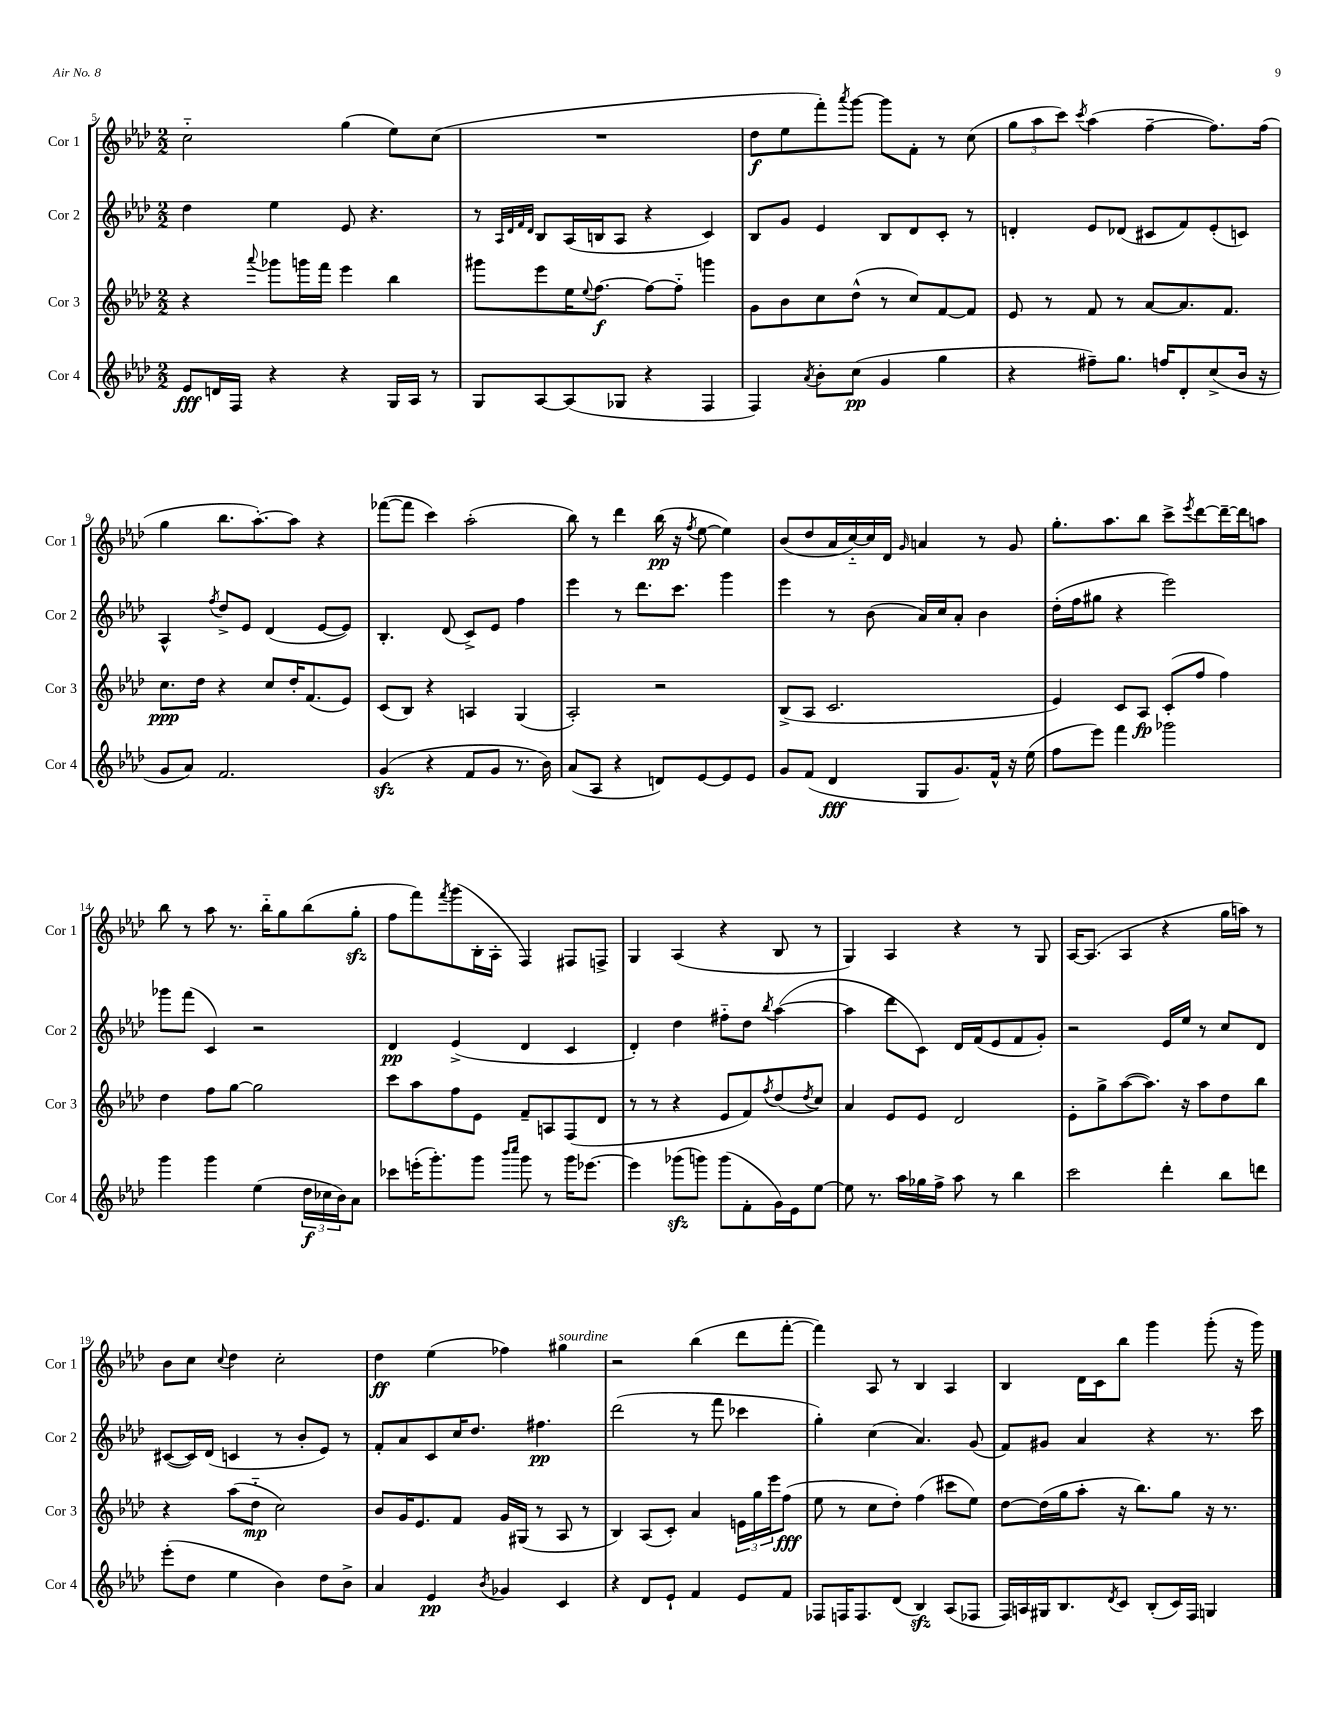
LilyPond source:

<<
\new StaffGroup <<
\new Staff = "s0" \with { instrumentName = "Cor 1" shortInstrumentName = "Cor 1" } {
    \clef treble \key aes \major \numericTimeSignature \time 2/2
    c''2-_ g''4( ees''8) c''8( |
    R1 |
    des''8\f ees''8 f'''8-.) \acciaccatura { aes'''8 } g'''8~ g'''8 f'8-. r8 c''8( |
    \tuplet 3/2 { g''8 aes''8 c'''8) } \acciaccatura { c'''8 } aes''4( f''4~-- f''8.) f''16( |
    g''4 bes''8. aes''8.~-.) aes''8 r4 |
    fes'''8~( fes'''8 c'''4) aes''2-.( |
    bes''8) r8 des'''4 bes''16\pp( r16 \acciaccatura { f''8 } ees''8~ ees''4) |
    bes'8( des''8 aes'16 c''16~-_) c''16 des'16 \grace { g'16 } a'4 r8 g'8 |
    g''8.-. aes''8. bes''8 c'''8-> \acciaccatura { ees'''8 } des'''8~ des'''16~-- des'''16 a''8 |
    bes''8 r8 aes''8 r8. bes''16-_ g''8 bes''8( g''8-.\sfz |
    f''8 f'''8) \acciaccatura { f'''8 } g'''8( bes16-. aes16-. f4) fis8 f8-> |
    g4 aes4( r4 bes8 r8 |
    g4) aes4 r4 r8 g8 |
    aes16~ aes8.( aes4 r4 g''16 a''16) r8 |
    bes'8 c''8 \appoggiatura { c''8 } des''4 c''2-. |
    des''4\ff ees''4( fes''4) gis''4^\markup { \italic "sourdine" } |
    r2 bes''4( des'''8 f'''8~-. |
    f'''4) aes8 r8 bes4 aes4 |
    bes4 des'16 c'16 bes''8 g'''4 g'''8-.( r16 g'''16) \bar "|." |
}
\new Staff = "s1" \with { instrumentName = "Cor 2" shortInstrumentName = "Cor 2" } {
    \clef treble \key aes \major \numericTimeSignature \time 2/2
    des''4 ees''4 ees'8 r4. |
    r8 \grace { aes32 des'32 f'32 des'32 } bes8 aes16( b16 aes8 r4 c'4) |
    bes8 g'8 ees'4 bes8 des'8 c'8-. r8 |
    d'4-. ees'8 des'8( cis'8 f'8) ees'8-.( c'8) |
    aes4-^ \acciaccatura { f''8 } des''8-> ees'8 des'4( ees'8~ ees'8) |
    bes4.-. des'8( c'8->) ees'8 f''4 |
    ees'''4 r8 des'''8. c'''8. g'''4 |
    ees'''4 r8 bes'8( aes'16) c''16 aes'8-. bes'4 |
    des''16-.( f''16 gis''8 r4 ees'''2) |
    ges'''8 f'''8( c'4) r2 |
    des'4\pp ees'4->( des'4 c'4 |
    des'4-.) des''4 fis''8-_ des''8 \acciaccatura { bes''8 } aes''4~( |
    aes''4 des'''8 c'8) des'16 f'16( ees'8 f'8 g'8-.) |
    r2 ees'16 ees''16 r8 c''8 des'8 |
    cis'8~( cis'16) des'16( c'4 r8 bes'8-. ees'8) r8 |
    f'8-. aes'8 c'8 c''16 des''8. fis''4.\pp |
    des'''2( r8 f'''8 ces'''4 |
    g''4-.) c''4( aes'4.) g'8( |
    f'8) gis'8 aes'4 r4 r8. c'''16 \bar "|." |
}
\new Staff = "s2" \with { instrumentName = "Cor 3" shortInstrumentName = "Cor 3" } {
    \clef treble \key aes \major \numericTimeSignature \time 2/2
    r4 \appoggiatura { aes'''8 } ges'''8 g'''16 f'''16 ees'''4 bes''4 |
    gis'''8 ees'''8 ees''16 \appoggiatura { ees''8 } f''8.~\f f''8~ f''8-_ g'''4 |
    g'8 bes'8 c''8 des''8-^( r8 c''8) f'8~ f'8 |
    ees'8 r8 f'8 r8 aes'8~ aes'8. f'8. |
    c''8.\ppp des''16 r4 c''8 des''16-. f'8.( ees'8) |
    c'8( bes8) r4 a4 g4( |
    aes2-.) r2 |
    bes8->( aes8 c'2. |
    ees'4) c'8 aes8\fp c'8-.( f''8 f''4) |
    des''4 f''8 g''8~ g''2 |
    c'''8 aes''8 f''8 ees'8 f'8-- a8 f8( des'8 |
    r8 r8 r4 ees'8 f'8) \acciaccatura { f''8 } des''8( \acciaccatura { des''8 } c''8) |
    aes'4 ees'8 ees'8 des'2 |
    ees'8-. g''8-> aes''8~( aes''8.) r16 aes''8 des''8 bes''8 |
    r4 aes''8( des''8-_\mp c''2) |
    bes'8 g'16 ees'8. f'8 g'16 gis16( r8 aes8 r8 |
    bes4) aes8( c'8-.) aes'4 \tuplet 3/2 { e'16 g''16 ees'''16 } f''8\fff( |
    ees''8 r8 c''8 des''8-.) f''4( cis'''8 ees''8) |
    des''8~ des''16( g''16 aes''8-. r16 bes''8.) g''8 r16 r8. \bar "|." |
}
\new Staff = "s3" \with { instrumentName = "Cor 4" shortInstrumentName = "Cor 4" } {
    \clef treble \key aes \major \numericTimeSignature \time 2/2
    ees'8\fff d'16 f16 r4 r4 g16 aes16 r8 |
    g8 aes8~ aes8( ges8 r4 f4 |
    f4) \acciaccatura { aes'8 } bes'8-. c''8\pp( g'4 g''4 |
    r4 fis''8--) g''8. f''16 des'8-. c''8->( bes'16 r16 |
    g'8 aes'8) f'2. |
    g'4\sfz( r4 f'8 g'8 r8. bes'16) |
    aes'8( aes8 r4 d'8) ees'8~ ees'8 ees'8 |
    g'8 f'8( des'4\fff g8 g'8.) f'16-^ r16 ees''16( |
    f''8 ees'''8) f'''4 ges'''2 |
    g'''4 g'''4 ees''4( \tuplet 3/2 { des''16\f ces''16 bes'16) } aes'8 |
    ces'''8 e'''16-.( g'''8.-.) g'''8 \grace { bes'''16 c''''16 } g'''8 r8 g'''16 ees'''8.~ |
    ees'''4 ges'''8\sfz( g'''8) g'''8( f'8-. g'16) ees'16 ees''8~ |
    ees''8 r8. aes''16 ges''16 f''16-> aes''8 r8 bes''4 |
    c'''2 des'''4-. bes''8 d'''8 |
    ees'''8-.( des''8 ees''4 bes'4) des''8 bes'8-> |
    aes'4 ees'4\pp \acciaccatura { bes'8 } ges'4 c'4 |
    r4 des'8 ees'8-! f'4 ees'8 f'8 |
    fes8 f16 f8. des'8( bes4\sfz) aes8( fes8 |
    f16) a16 gis16 bes8. \acciaccatura { des'8 } c'8 bes8-.( c'16) f16 g4 \bar "|." |
}
>>
>>
\layout { \context { \Score currentBarNumber = #5 } }
